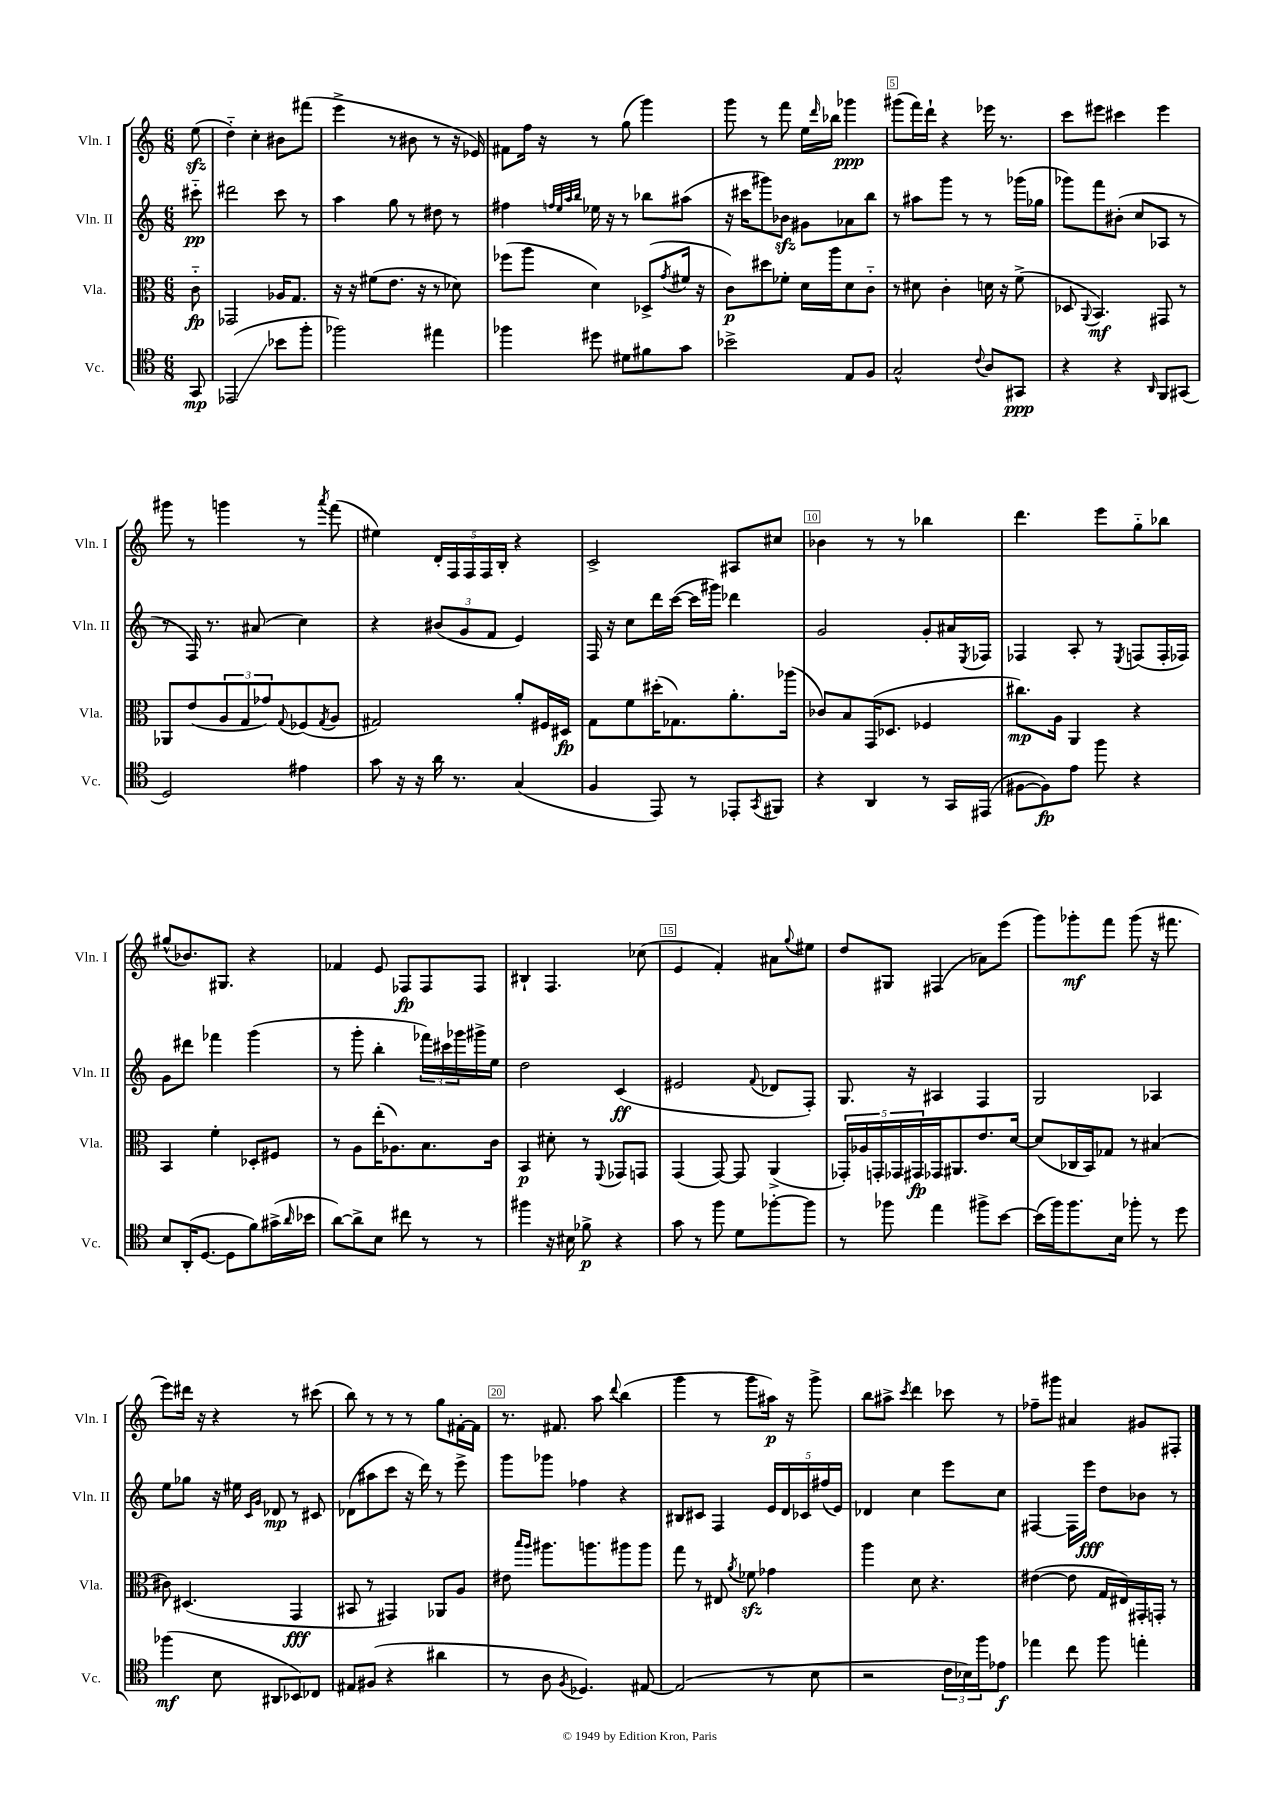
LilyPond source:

<<
\new StaffGroup <<
\new Staff = "s0" \with { instrumentName = "Vln. I" shortInstrumentName = "Vln. I" } {
    \clef treble \key c \major \numericTimeSignature \time 6/8 \partial 8
    e''8\sfz( |
    d''4-_) c''4-. bis'8 fis'''8( |
    e'''4-> r8 bis'8 r8 r16 ees'16) |
    fis'8 f''16 r16 r8 g''8( g'''4) |
    g'''8 r8 f'''8 e''16 \grace { d'''16 } bes''16 ges'''4\ppp |
    gis'''8( f'''16) d'''16-! r4 ees'''16 r8. |
    c'''8 eis'''8 cis'''4 eis'''4 |
    gis'''8 r8 g'''4 r8 \acciaccatura { a'''8 } f'''8( |
    eis''4) \tuplet 5/4 { d'16-. f16 f16 f16 b16-. } r4 |
    c'2-> ais8 cis''8 |
    bes'4 r8 r8 bes''4 |
    d'''4. e'''8 g''8-_ bes''8 |
    gis''8-^( bes'8.) gis8. r4 |
    fes'4 e'8 fes8\fp fes8 fes8 |
    bis4-! f4. ces''8( |
    e'4 f'4-.) ais'8 \appoggiatura { g''8 } eis''8 |
    d''8 gis8 fis4( aes'8) e'''8( |
    g'''8) ges'''8-.\mf f'''8 ges'''8( r16 fis'''8. |
    e'''8) dis'''16 r16 r4 r8 cis'''8( |
    b''8) r8 r8 r8 g''8 fis'16~-. fis'16 |
    r8. fis'8. a''8 \appoggiatura { d'''8 } b''4( |
    g'''4 r8 g'''8 ais''16\p) r16 g'''8-> |
    b''8 ais''8-> \acciaccatura { c'''8 } d'''4 ces'''8 r8 |
    fes''8-- gis'''8 ais'4 gis'8 fis8-. \bar "|." |
}
\new Staff = "s1" \with { instrumentName = "Vln. II" shortInstrumentName = "Vln. II" } {
    \clef treble \key c \major \numericTimeSignature \time 6/8 \partial 8
    cis'''8-_\pp |
    dis'''2 c'''8 r8 |
    a''4 g''8 r8 dis''8 r8 |
    fis''4 \grace { f''32 e''32 a''32 b''32 } ees''16 r16 r8 bes''8 ais''8( |
    r16 cis'''16 gis'''8) bes'8\sfz gis'8 aes'8 b''8 |
    r8 ais''8 g'''8 r8 r8 ges'''16( ges''16 |
    ges'''8) f'''8 bis'8-.( c''8 aes8 r8 |
    r8 f16) r8. ais'8( c''4) |
    r4 \tuplet 3/2 { bis'8( g'8 f'8 } e'4) |
    f16 r16 c''8 d'''16 c'''16~( c'''16 gis'''16) des'''4 |
    g'2 g'8-. ais'16 \acciaccatura { e8 } fes16 |
    fes4 a8-. r8 \acciaccatura { e8 } f8( f16-. fes16) |
    g'8 dis'''8 fes'''4 g'''4( |
    r8 g'''8-. b''4-. \tuplet 3/2 { fes'''16) cis'''16 ges'''16 } gis'''16-> e''16 |
    d''2 c'4\ff( |
    eis'2 \appoggiatura { f'8 } des'8 f8-.) |
    g8. r16 ais4 f4 |
    g2 aes4 |
    e''8 ges''8 r16 eis''16 \grace { c'16 g'16 } des'8\mp r8 cis'8 |
    des'8( ais''8 c'''8 r16 d'''16) r8 e'''8-> |
    g'''8 ges'''8 fes''4 r4 |
    bis8 cis'8 f4 \tuplet 5/4 { e'16 d'16 ces'16 fis''16( e'16) } |
    des'4 c''4 e'''8 c''8 |
    fis4~ fis16 e'''16\fff d''8 bes'8 r8 \bar "|." |
}
\new Staff = "s2" \with { instrumentName = "Vla." shortInstrumentName = "Vla." } {
    \clef alto \key c \major \numericTimeSignature \time 6/8 \partial 8
    c'8-_\fp |
    ges,2 aes16 g8. |
    r16 r16 fis'8( e'8. r16 r8 des'8) |
    fes''8( a''8 d'4) des8->( \acciaccatura { g'8 } fis'16 r16 |
    c'8\p) dis''8 fes'8-. d'16 a''16 d'8 c'8-_ |
    r8 dis'8 c'4-. d'16 r16 f'8->( |
    des8 \appoggiatura { a,8 } b,4.\mf) gis,8 r8 |
    aes,8 e'8( \tuplet 3/2 { a8 g8 ges'8) } \appoggiatura { g8 } fes8( \acciaccatura { g8 } a8 |
    gis2) a'8-. fis16 dis16\fp |
    g8 f'8 dis''16-.( ges8.) a'8.-. aes''16( |
    ces'8) b8 g,16( des8. fes4 |
    cis''8.\mp) a16 a,4 r4 |
    b,4 f'4-. des8-. fis8 |
    r8 a8 e''16-.( aes8.) b8. c'16 |
    b,4\p dis'8-. r8 \appoggiatura { f,8 } ges,8 g,8 |
    g,4( g,8~) g,8 a,4->( |
    \tuplet 5/4 { ges,16-.) aes16 g,16-. ges,16 gis,16\fp } ges,16 ais,8. e'8. d'16~ |
    d'8( ces16 b,16) ges8 r8 bis4( |
    cis'8) dis4.( g,4\fff |
    bis,8 r8 gis,4) aes,8 a8 |
    eis'8 \grace { b''16 a''16 } ais''8. a''8. ais''8 ais''8 |
    g''8 r8 eis8 \acciaccatura { a'8 } fes'8\sfz ges'4 |
    a''4 d'8 r4. |
    eis'4~( eis'8 g16 eis16) gis,16-. g,16-. r8 \bar "|." |
}
\new Staff = "s3" \with { instrumentName = "Vc." shortInstrumentName = "Vc." } {
    \clef tenor \key c \major \numericTimeSignature \time 6/8 \partial 8
    g,8\mp |
    ees,2\glissando( bes'8 f''8-. |
    fes''2) eis''4 |
    fes''4 dis''8 dis'8 fis'8 g'8 |
    bes'2-> e8 f8 |
    g2-^ \appoggiatura { c'8 } a8 gis,8\ppp |
    r4 r4 \grace { a,16 } f,8 gis,8( |
    d2) eis'4 |
    g'8 r16 r16 a'16 r8. g4( |
    f4 e,8) r8 ees,8-. \acciaccatura { g,8 } fis,8 |
    r4 a,4 r8 g,16 eis,16( |
    fis8~ fis8\fp) e'8 f''8 r4 |
    b8 a,16-.( d8.~ d8 f'8) gis'16->( \grace { a'16 } bes'16 |
    a'8~) a'8-> b8 cis''8 r8 r8 |
    fis''4 r16 bis16 fes'8->\p r4 |
    g'8 r8 f''8 d'8 fes''8~-. fes''8 |
    r8 fes''8 e''4 fis''8-> b'8~ |
    b'16( f''16) f''8. b16 fes''8-. r8 d''8 |
    fes''4\mf( b8 ais,8 bes,8) ces8 |
    eis8 fis8( r4 ais'4 |
    r8 a8 \acciaccatura { f8 } des4.) eis8~ |
    eis2( r8 b8 |
    r2 \tuplet 3/2 { c'16 bes16) f''16 } ees'8\f |
    ees''4 c''8 f''8 e''4-. \bar "|." |
}
>>
>>
\layout { \context { \Score \override BarNumber.break-visibility = ##(#f #t #t) barNumberVisibility = #(every-nth-bar-number-visible 5) \override BarNumber.stencil = #(make-stencil-boxer 0.1 0.3 ly:text-interface::print) } }
